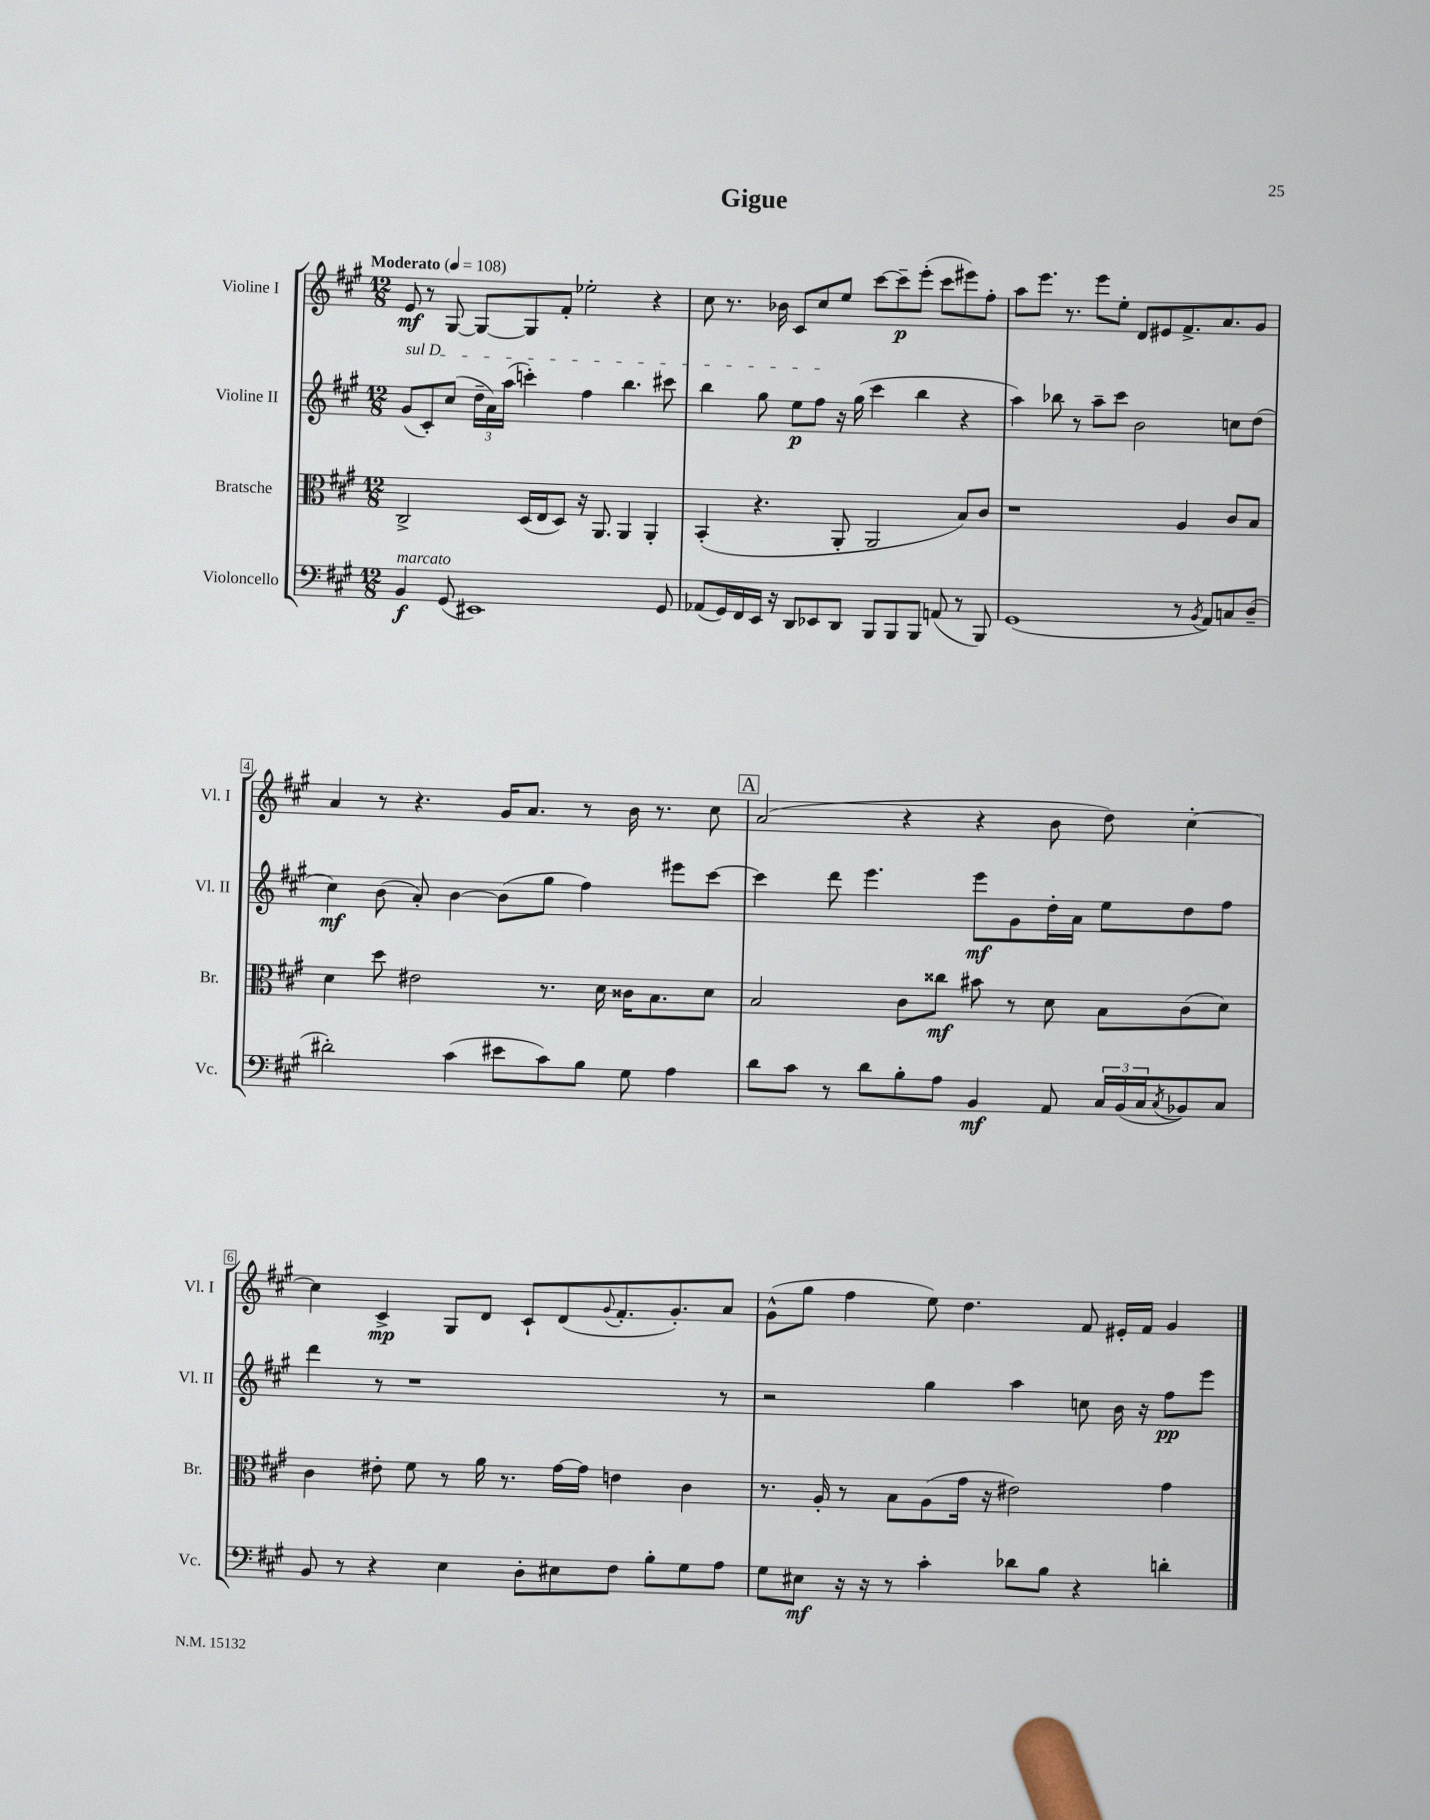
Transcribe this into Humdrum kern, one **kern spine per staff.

**kern	**dynam	**kern	**dynam	**kern	**dynam	**kern	**dynam
*part4	*part4	*part3	*part3	*part2	*part2	*part1	*part1
*staff4	*staff4	*staff3	*staff3	*staff2	*staff2	*staff1	*staff1
*I"Violoncello	*	*I"Bratsche	*	*I"Violine II	*	*I"Violine I	*
*I'Vc.	*	*I'Br.	*	*I'Vl. II	*	*I'Vl. I	*
*clefF4	*	*clefC3	*	*clefG2	*	*clefG2	*
*k[f#c#g#]	*	*k[f#c#g#]	*	*k[f#c#g#]	*	*k[f#c#g#]	*
*M12/8	*	*M12/8	*	*M12/8	*	*M12/8	*
*MM108	*	*MM108	*	*MM108	*	*MM108	*
=1	=1	=1	=1	=1	=1	=1	=1
!	!	!	!	!	!	!LO:TX:a:B:t=Moderato	!
!	!	!	!	!LO:TX:a:i:t=sul D	!	!	!
!LO:TX:a:i:t=marcato	!	!	!	!	!	!	!
4BB/	f	2C#^/	.	(8g#/L	.	8e/	mf
.	.	.	.	8c#'/)	.	8r	.
(8GG#/	.	.	.	(8cc#/J	.	[8G#/	.
1EE#X)	.	.	.	24dd~\LL	.	8G#/L_	.
.	.	.	.	24a\)	.	.	.
.	.	.	.	(24aa\JJ	.	.	.
.	.	(16D/LL	.	4cccn'\)	.	8G#/]	.
.	.	16E/J	.	.	.	.	.
.	.	8D/J)	.	.	.	8f#'/J	.
.	.	16r	.	4ff#\	.	2ee-X'\	.
.	.	8.AA/	.	.	.	.	.
.	.	4AA/	.	4.bb\	.	.	.
.	.	4AA'/	.	.	.	4r	.
8GG#/	.	.	.	8ccc#X\	.	.	.
=2	=2	=2	=2	=2	=2	=2	=2
(8AA-X/L	.	(4BB'/	.	4bb\	.	8cc#\	.
16GG#/L)	.	.	.	.	.	8.r	.
16FF#/	.	.	.	.	.	.	.
16EE/JJ	.	4.r	.	8gg#\	.	.	.
16r	.	.	.	.	.	16b-X\	.
8DD/L	.	.	.	8ee\L	p	8c#/L	.
8EE-X/	.	.	.	8ff#\J	.	8cc#/	.
8DD/J	.	8AA'/	.	16r	.	8ee/J	.
.	.	.	.	(16gg#\	.	.	.
8BBB/L	.	2AA/	.	4ccc#\	.	[8ccc#\L	.
8BBB/	.	.	.	.	.	8ccc#~\]	p
8BBB/J	.	.	.	4bb\	.	(8eee'\J	.
(8AAn/	.	.	.	.	.	8ccc#\L	.
8r	.	8B/L)	.	4r	.	8eee#X\)	.
8BBB/)	.	8c#/J	.	.	.	8ff#'\J	.
=3	=3	=3	=3	=3	=3	=3	=3
(1GG#	.	1r	.	4aa\)	.	8aa\L	.
.	.	.	.	.	.	8.eee\J	.
.	.	.	.	8bb-X\	.	.	.
.	.	.	.	.	.	8.r	.
.	.	.	.	8r	.	.	.
.	.	.	.	8aa~\L	.	8eee\L	.
.	.	.	.	8ccc#\J	.	8ee'\J	.
.	.	.	.	2b\	.	8d/L	.
.	.	.	.	.	.	8e#X/	.
8r	.	4A/	.	.	.	8.f#^/	.
8qBB/	.	.	.	.	.	.	.
8AA/L)	.	.	.	.	.	.	.
.	.	.	.	.	.	8.a/	.
8Cn/	.	8c#/L	.	8ccn\L	.	.	.
(8D~/J	.	8B/J	.	(8dd\J	.	8g#/J	.
!!LO:LB:g=z
=4	=4	=4	=4	=4	=4	=4	=4
2d#X'\)	.	4d\	.	4cc#\)	mf	4a/	.
.	.	8dd\	.	(8b\	.	8r	.
.	.	2e#X\	.	8a'/)	.	4.r	.
(4c#\	.	.	.	[4b\	.	.	.
8e#X\L	.	.	.	(8b\L]	.	16g#/KL	.
.	.	.	.	.	.	8.a/J	.
8c#\)	.	8.r	.	8gg#\J	.	.	.
8B\J	.	.	.	4ff#\)	.	8r	.
.	.	16d\	.	.	.	.	.
8G#\	.	16c##X\KL	.	.	.	16b\	.
.	.	8.B\	.	.	.	8.r	.
4A\	.	.	.	8eee#X\L	.	.	.
.	.	8d\J	.	[8ccc#\J	.	8cc#\	.
!!LO:REH:place=s1:t=A
=5	=5	=5	=5	=5	=5	=5	=5
8d\L	.	2B/	.	4ccc#\]	.	(2a/	.
8c#\J	.	.	.	.	.	.	.
8r	.	.	.	8ddd\	.	.	.
8d\L	.	.	.	4.eee\	.	.	.
8B'\	.	8c#\L	.	.	.	4r	.
8A\J	.	8cc##X\J	mf	.	.	.	.
4BB/	mf	8b#X\	.	8eee\L	mf	4r	.
.	.	8r	.	8g#\	.	.	.
8AA/	.	8d\	.	16dd'\L	.	8b\	.
.	.	.	.	16a\JJ	.	.	.
24C#/LL	.	8B\L	.	8ee\L	.	8dd\)	.
(24BB/	.	.	.	.	.	.	.
24C#/J	.	.	.	.	.	.	.
8qC#/	.	.	.	.	.	.	.
8BB-X/)	.	(8c#\	.	8dd\	.	[4cc#'\	.
8C#/J	.	8d\J)	.	8ff#\J	.	.	.
!!LO:LB:g=z
=6	=6	=6	=6	=6	=6	=6	=6
8BB/	.	4c#\	.	4ddd\	.	4cc#\]	.
8r	.	.	.	.	.	.	.
4r	.	8e#X'\	.	8r	.	4c#^/	mp
.	.	8f#\	.	1r	.	.	.
4E\	.	8r	.	.	.	8G#/L	.
.	.	16a\	.	.	.	8d/J	.
.	.	8.r	.	.	.	.	.
8D'\L	.	.	.	.	.	8c#`/L	.
8E#X\	.	[16g#\LL	.	.	.	(8d/	.
.	.	16g#\JJ]	.	.	.	.	.
.	.	.	.	.	.	8qqg#/	.
8F#\J	.	4en\	.	.	.	8.f#'/	.
8B'\L	.	.	.	.	.	.	.
.	.	.	.	.	.	8.g#'/)	.
8G#\	.	4c#\	.	.	.	.	.
8A\J	.	.	.	8r	.	8a/J	.
=7	=7	=7	=7	=7	=7	=7	=7
8G#\L	.	8.r	.	2r	.	(8g#^^\L	.
8E#X\J	mf	.	.	.	.	8gg#\J	.
.	.	16A'/	.	.	.	.	.
16r	.	8r	.	.	.	4ff#\	.
16r	.	.	.	.	.	.	.
8r	.	8B\L	.	.	.	.	.
4c#'\	.	(8A\	.	4gg#\	.	8ee\)	.
.	.	16g#\Jk	.	.	.	4.dd\	.
.	.	16r	.	.	.	.	.
8d-X\L	.	2e#X\)	.	4aa\	.	.	.
8B\J	.	.	.	.	.	.	.
4r	.	.	.	8ccn\	.	8f#/	.
.	.	.	.	16b\	.	16e#X'/LL	.
.	.	.	.	16r	.	16f#/JJ	.
4dn'\	.	4g#\	.	8ff#\L	pp	4g#/	.
.	.	.	.	8eee\J	.	.	.
==	==	==	==	==	==	==	==
*-	*-	*-	*-	*-	*-	*-	*-
